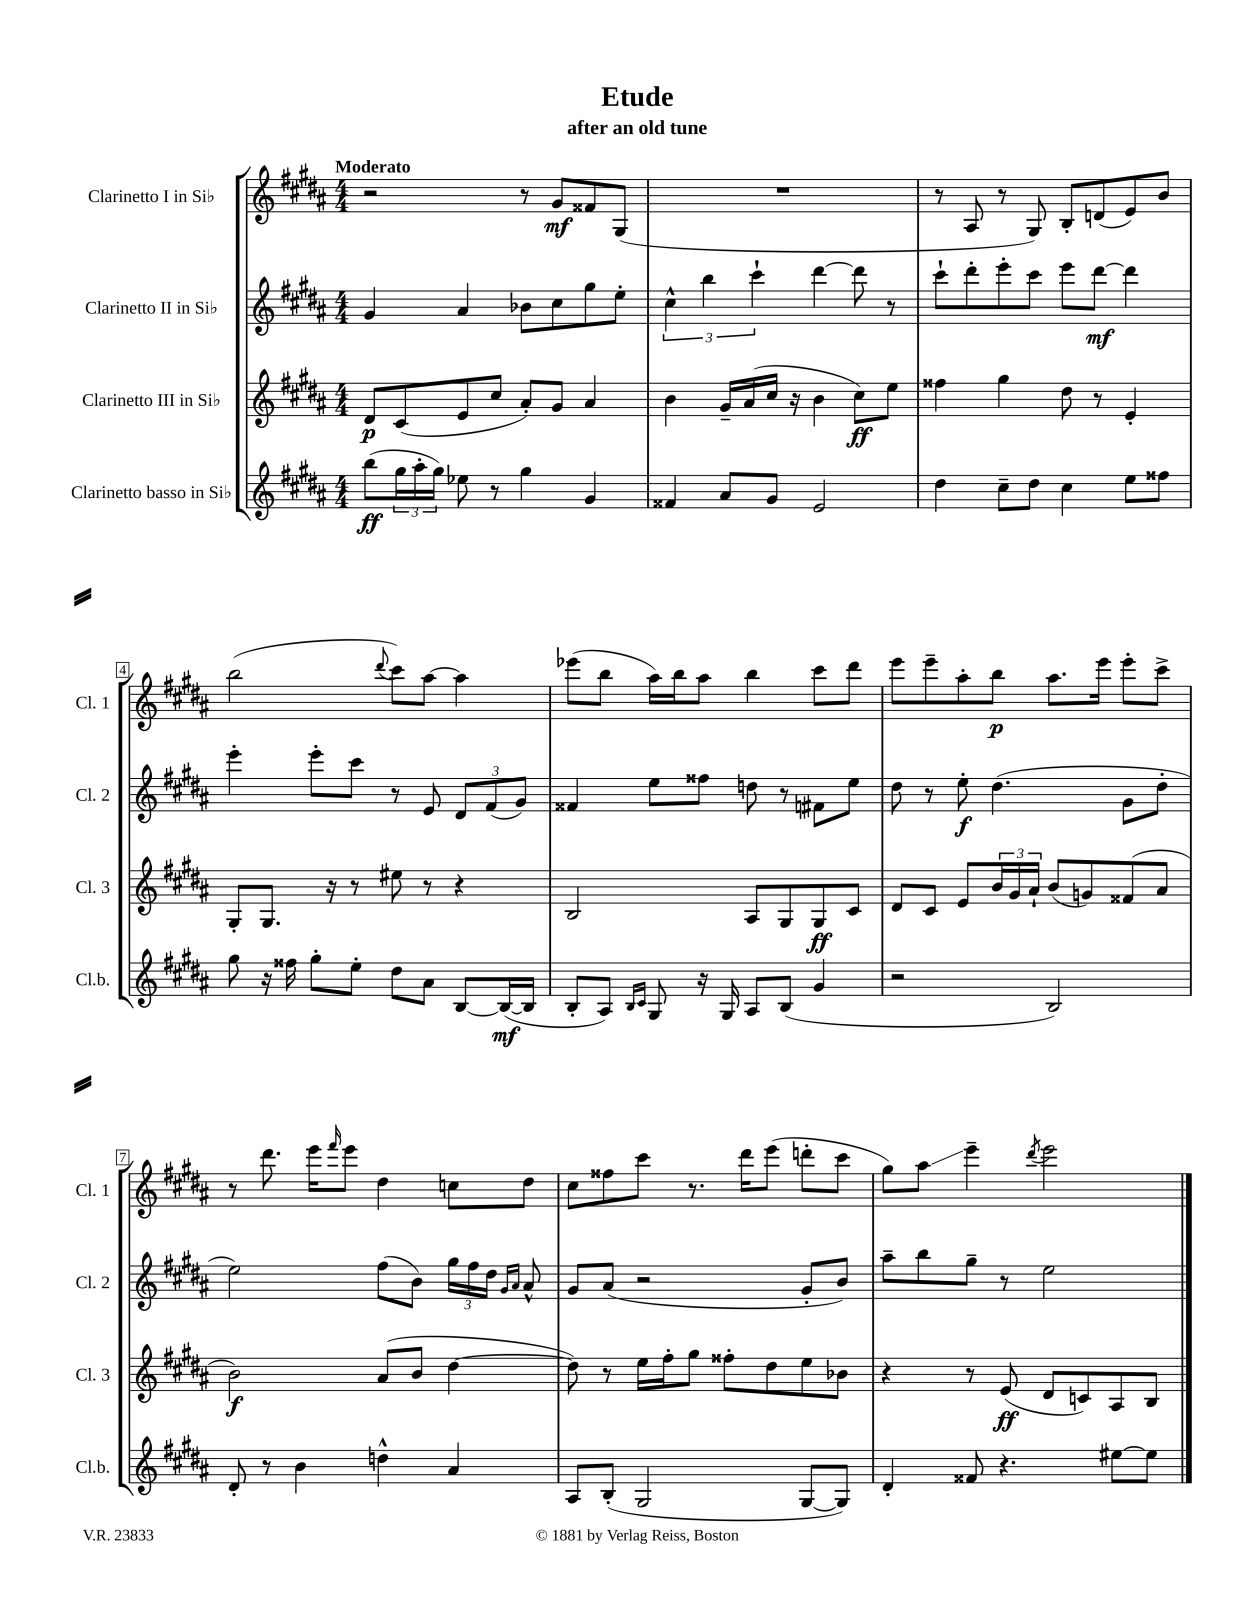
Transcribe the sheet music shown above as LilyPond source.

\header { title = "Etude" subtitle = "after an old tune" }
<<
\new StaffGroup <<
\new Staff = "s0" \with { instrumentName = "Clarinetto I in Sib" shortInstrumentName = "Cl. 1" } {
    \clef treble \key b \major \numericTimeSignature \time 4/4 \tempo "Moderato"
    r2 r8 gis'8\mf fisis'8 gis8( |
    R1 |
    r8 ais8 r8 gis8) b8-. d'8( e'8) b'8 |
    b''2( \appoggiatura { dis'''8 } cis'''8) ais''8~ ais''4 |
    ees'''8( b''8 ais''16) b''16 ais''8 b''4 cis'''8 dis'''8 |
    e'''8 e'''8-- ais''8-. b''8\p ais''8. e'''16 e'''8-. cis'''8-> |
    r8 dis'''8. e'''16 \grace { fis'''16 } e'''8 dis''4 c''8 dis''8 |
    cis''8 fisis''8 cis'''8 r8. dis'''16 e'''8( d'''8-. cis'''8 |
    gis''8) ais''8\glissando e'''4-- \acciaccatura { dis'''8 } e'''2 \bar "|." |
}
\new Staff = "s1" \with { instrumentName = "Clarinetto II in Sib" shortInstrumentName = "Cl. 2" } {
    \clef treble \key b \major \numericTimeSignature \time 4/4
    gis'4 ais'4 bes'8 cis''8 gis''8 e''8-. |
    \tuplet 3/2 { cis''4-^ b''4 cis'''4-! } dis'''4~ dis'''8 r8 |
    cis'''8-! dis'''8-. e'''8-. cis'''8 e'''8 dis'''8~\mf dis'''4 |
    e'''4-. e'''8-. cis'''8 r8 e'8 \tuplet 3/2 { dis'8 fis'8( gis'8) } |
    fisis'4 e''8 fisis''8 d''8 r8 fis'8 e''8 |
    dis''8 r8 e''8-.\f dis''4.( gis'8 dis''8-. |
    e''2) fis''8( b'8) \tuplet 3/2 { gis''16 fis''16 dis''16 } \grace { gis'16 ais'16 } ais'8-^ |
    gis'8 ais'8( r2 gis'8-. b'8) |
    ais''8-- b''8 gis''8-- r8 e''2 \bar "|." |
}
\new Staff = "s2" \with { instrumentName = "Clarinetto III in Sib" shortInstrumentName = "Cl. 3" } {
    \clef treble \key b \major \numericTimeSignature \time 4/4
    dis'8\p cis'8( e'8 cis''8 ais'8-.) gis'8 ais'4 |
    b'4 gis'16-- ais'16( cis''16 r16 b'4 cis''8\ff) e''8 |
    fisis''4 gis''4 dis''8 r8 e'4-. |
    gis8-. gis8. r16 r8 eis''8 r8 r4 |
    b2 ais8 gis8 gis8\ff cis'8 |
    dis'8 cis'8 e'8 \tuplet 3/2 { b'16 gis'16 ais'16-! } b'8( g'8) fisis'8( ais'8 |
    b'2\f) ais'8( b'8 dis''4~ |
    dis''8) r8 e''16 fis''16-. gis''8 fisis''8-. dis''8 e''8 bes'8 |
    r4 r8 e'8\ff( dis'8 c'8) ais8 b8 \bar "|." |
}
\new Staff = "s3" \with { instrumentName = "Clarinetto basso in Sib" shortInstrumentName = "Cl.b." } {
    \clef treble \key b \major \numericTimeSignature \time 4/4
    b''8\ff( \tuplet 3/2 { gis''16 ais''16-. gis''16) } ees''8 r8 gis''4 gis'4 |
    fisis'4 ais'8 gis'8 e'2 |
    dis''4 cis''8-- dis''8 cis''4 e''8 fisis''8 |
    gis''8 r16 fisis''16 gis''8-. e''8-. dis''8 ais'8 b8~ b16~\mf( b16 |
    b8-. ais8) \grace { b16 cis'16 } gis8 r16 gis16 ais8 b8( gis'4 |
    r2 b2) |
    dis'8-. r8 b'4 d''4-^ ais'4 |
    ais8 b8-.( gis2 gis8~ gis8) |
    dis'4-. fisis'8 r4. eis''8~ eis''8 \bar "|." |
}
>>
>>
\layout { \context { \Score \override BarNumber.stencil = #(make-stencil-boxer 0.1 0.3 ly:text-interface::print) } }
